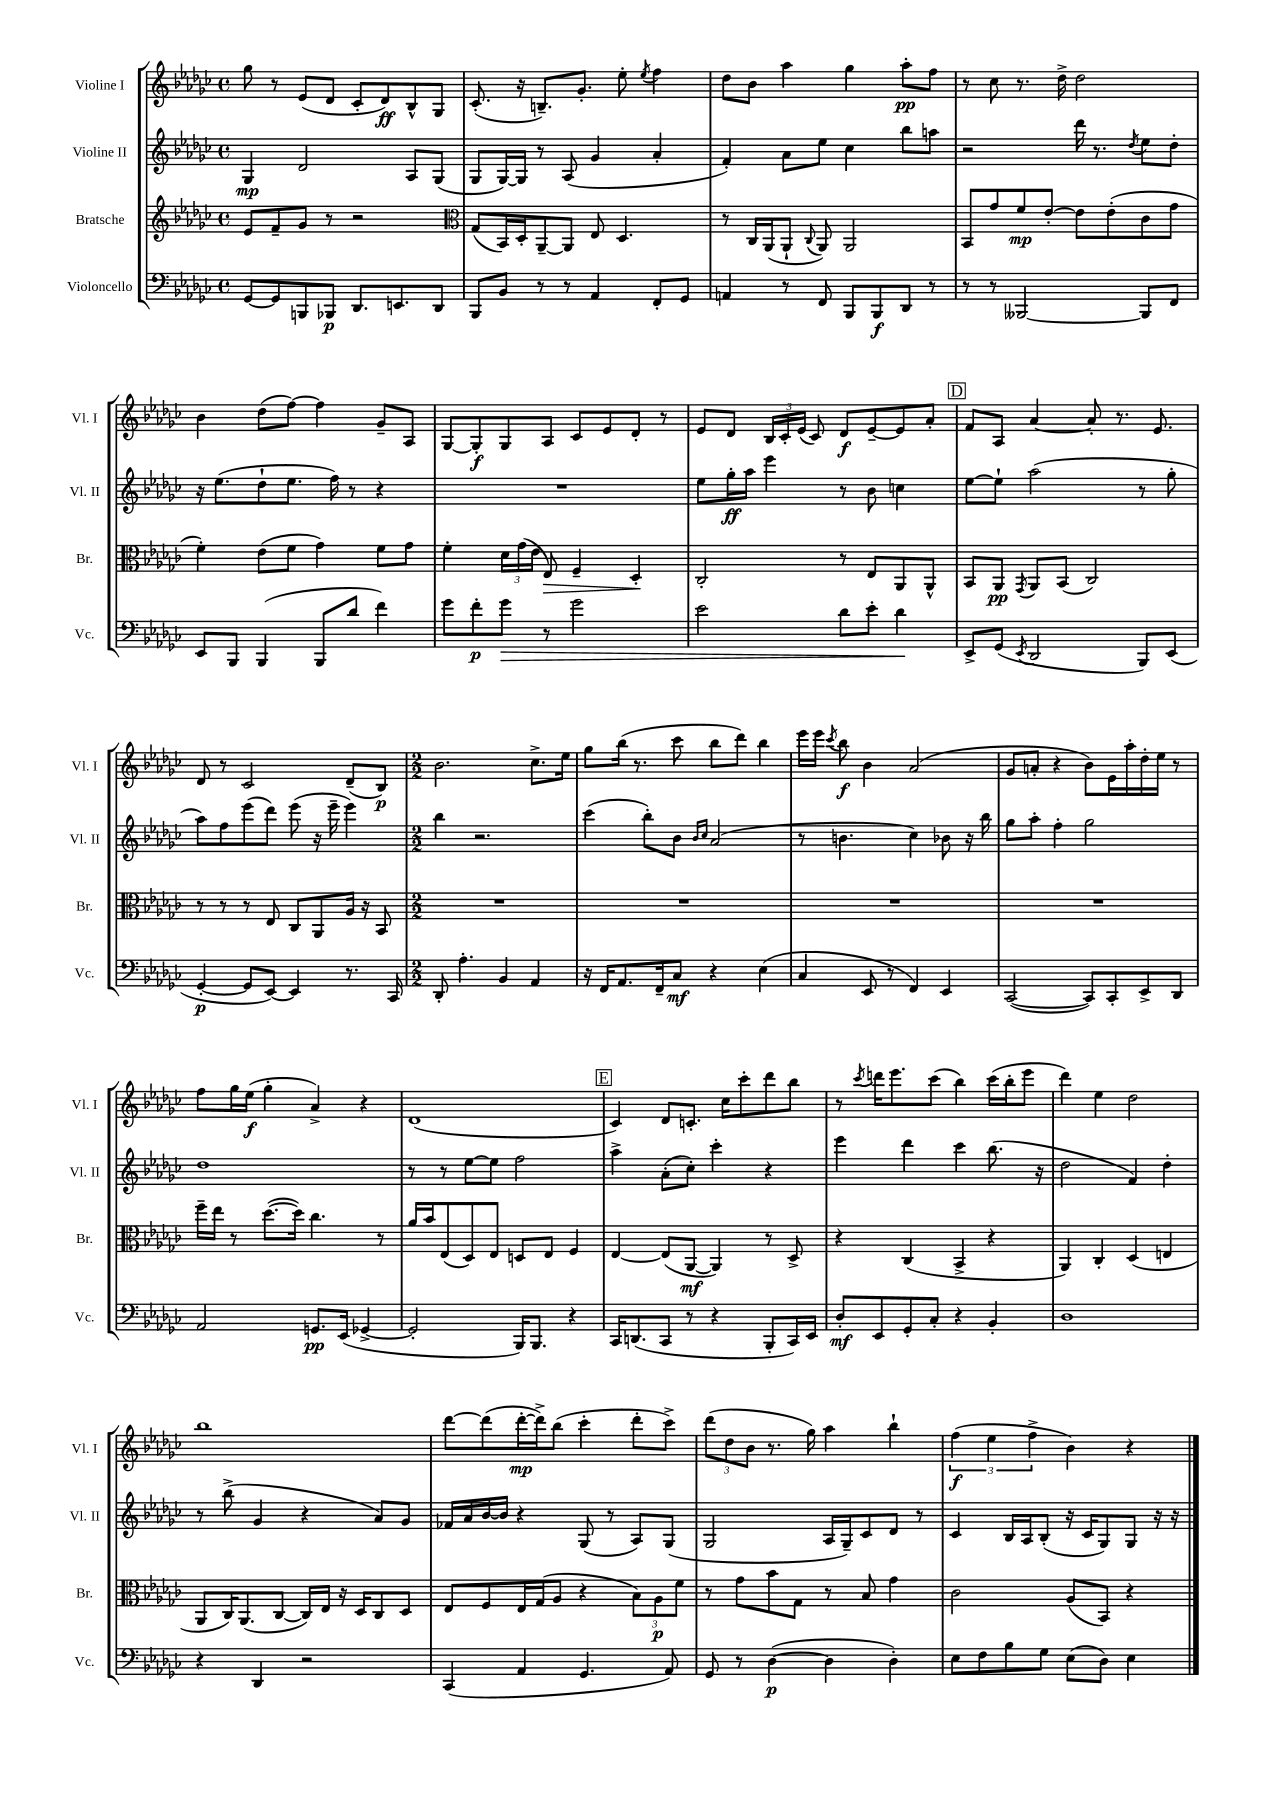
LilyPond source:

<<
\new StaffGroup <<
\new Staff = "s0" \with { instrumentName = "Violine I" shortInstrumentName = "Vl. I" } {
    \clef treble \key ges \major \defaultTimeSignature \time 4/4
    \autoBeamOff ges''8 r8 ees'8[( des'8] ces'8[-. des'8\ff) bes8-^ ges8] |
    ces'8.-.( r16 b8.[--) ges'8.]-. ees''8-. \acciaccatura { ees''8 } f''4 |
    des''8[ bes'8] aes''4 ges''4 aes''8[-.\pp f''8] |
    r8 ces''8 r8. des''16-> des''2 |
    bes'4 des''8[( f''8]~) f''4 ges'8[-- aes8] |
    ges8[~ ges8-.\f ges8 aes8] ces'8[ ees'8 des'8]-. r8 |
    ees'8[ des'8] \tuplet 3/2 { bes16[ ces'16-. ees'16]( } ces'8) des'8[\f ees'8~-- ees'8 aes'8]-. |
    \mark \markup { \box "D" } f'8[ aes8] aes'4~ aes'8-. r8. ees'8. |
    des'8 r8 ces'2 des'8[--( bes8]\p) |
    \numericTimeSignature \time 2/2 bes'2. ces''8.[-> ees''16] |
    ges''8[ bes''16]( r8. ces'''8 bes''8[ des'''8]) bes''4 |
    ees'''16[ ees'''16] \acciaccatura { ces'''8 } bes''8\f bes'4 aes'2( |
    ges'8[ a'8]-. r4 bes'8[) ees'16 aes''16-. des''16-. ees''16] r8 |
    f''8[ ges''16 ees''16]\f( ges''4-. aes'4->) r4 |
    des'1( |
    \mark \markup { \box "E" } ces'4) des'8[ c'8.]-. ces''16[ ces'''8-. des'''8 bes''8] |
    r8 \acciaccatura { ces'''8 } d'''16[ ees'''8. ces'''8]( bes''4) ces'''16[( bes''16-. ees'''8] |
    des'''4) ees''4 des''2 |
    bes''1 |
    des'''8[~ des'''8( des'''16~-.\mp des'''16->) bes''8]( ces'''4-. des'''8[-. ces'''8]->) |
    \tuplet 3/2 { des'''8[( des''8 bes'8] } r8. ges''16) aes''4 bes''4-! |
    \tuplet 3/2 { f''4\f( ees''4 f''4-> } bes'4) r4 \bar "|." |
}
\new Staff = "s1" \with { instrumentName = "Violine II" shortInstrumentName = "Vl. II" } {
    \clef treble \key ges \major \defaultTimeSignature \time 4/4
    \autoBeamOff ges4\mp des'2 aes8[ ges8]( |
    ges8[ ges16~) ges16] r8 aes8( ges'4 aes'4-. |
    f'4-.) aes'8[ ees''8] ces''4 bes''8[ a''8] |
    r2 des'''16 r8. \acciaccatura { des''8 } ees''8[ des''8]-. |
    r16 ees''8.[( des''8-! ees''8.] f''16) r8 r4 |
    R1 |
    ees''8[ ges''16-.\ff aes''16] ees'''4 r8 bes'8 c''4 |
    \mark \markup { \box "D" } ees''8[~ ees''8]-! aes''2( r8 ges''8-. |
    aes''8[) f''8 ees'''8( des'''8]) ees'''8( r16 ees'''16-- ees'''4) |
    \numericTimeSignature \time 2/2 bes''4 r2. |
    ces'''4( bes''8[-.) bes'8] \grace { bes'16[ ces''16] } aes'2( |
    r8 b'4. ces''4) bes'8 r16 bes''16 |
    ges''8[ aes''8]-. f''4-. ges''2 |
    des''1 |
    r8 r8 ees''8[~ ees''8] f''2 |
    \mark \markup { \box "E" } aes''4-> aes'8[-.( ces''8]-.) ces'''4-. r4 |
    ees'''4 des'''4 ces'''4 bes''8.( r16 |
    des''2 f'4) des''4-. |
    r8 bes''8->( ges'4 r4 aes'8[) ges'8] |
    fes'16[ aes'16 bes'16~ bes'16] r4 ges8( r8 aes8[) ges8]( |
    ges2 aes16[ ges16--) ces'8 des'8] r8 |
    ces'4 bes16[ aes16 bes8]-.( r16 ces'16[ ges8) ges8] r16 r16 \bar "|." |
}
\new Staff = "s2" \with { instrumentName = "Bratsche" shortInstrumentName = "Br." } {
    \clef treble \key ges \major \defaultTimeSignature \time 4/4
    \autoBeamOff ees'8[ f'8-- ges'8] r8 r2 |
    \clef alto ges8[( bes,16) des16-. aes,8~-- aes,8] ees8 des4. |
    r8 ces16[ aes,16( aes,8]-! \appoggiatura { ces8 } aes,8) aes,2 |
    bes,8[ ges'8 f'8\mp ees'8]~-. ees'8[ ees'8-.( ces'8 ges'8] |
    f'4-.) ees'8[( f'8] ges'4) f'8[ ges'8] |
    f'4-. \tuplet 3/2 { des'16[ ges'16( ees'16] } ees8\>) f4-- des4-.\! |
    ces2-. r8 ees8[ aes,8 aes,8]-^ |
    \mark \markup { \box "D" } bes,8[ aes,8]\pp \acciaccatura { ges,8 } aes,8[ bes,8]( ces2) |
    r8 r8 r8 ees8 ces8[ aes,8 aes16] r16 bes,8 |
    \numericTimeSignature \time 2/2 R1 |
    R1 |
    R1 |
    R1 |
    f''16[-- ees''16] r8 des''8.[~( des''16]) ces''4. r8 |
    aes'16[ bes'16 ees8( des8) ees8] d8[ ees8] f4 |
    \mark \markup { \box "E" } ees4~ ees8[( aes,8]~\mf aes,4) r8 des8-> |
    r4 ces4( bes,4-> r4 |
    aes,4) ces4-. des4( e4 |
    aes,8[ ces16) aes,8.( ces8]~ ces16[) ees16] r16 des16[ ces8 des8] |
    ees8[ f8 ees16 ges16( aes8] r4 \tuplet 3/2 { bes8[) aes8\p f'8] } |
    r8 ges'8[ bes'8 ges8] r8 bes8 ges'4 |
    ces'2 aes8[( bes,8]) r4 \bar "|." |
}
\new Staff = "s3" \with { instrumentName = "Violoncello" shortInstrumentName = "Vc." } {
    \clef bass \key ges \major \defaultTimeSignature \time 4/4
    \autoBeamOff ges,8[~ ges,8 b,,8 bes,,8]\p des,8.[ e,8. des,8] |
    bes,,8[ bes,8] r8 r8 aes,4 f,8[-. ges,8] |
    a,4 r8 f,8 bes,,8[ bes,,8\f des,8] r8 |
    r8 r8 beses,,2~ beses,,8[ f,8] |
    ees,8[ bes,,8] bes,,4( bes,,8[ des'8] f'4) |
    ges'8[ f'8-.\p ges'8]\> r8 ges'2 |
    ees'2 des'8[ ees'8]-. des'4\! |
    \mark \markup { \box "D" } ees,8[-> ges,8]( \acciaccatura { ees,8 } des,2 bes,,8[) ees,8]( |
    ges,4~-.\p ges,8[ ees,8]~) ees,4 r8. ces,16 |
    \numericTimeSignature \time 2/2 des,8-. aes4.-. bes,4 aes,4 |
    r16 f,16[ aes,8. f,16-- ces8]\mf r4 ees4( |
    ces4 ees,8 r8 f,4) ees,4 |
    ces,2~( ces,8[) ces,8-. ees,8-> des,8] |
    aes,2 g,8.[\pp ees,16]( ges,4~-> |
    ges,2-. bes,,16[) bes,,8.] r4 |
    \mark \markup { \box "E" } ces,16[ d,8.( ces,8] r8 r4 bes,,8[-. ces,16) ees,16] |
    des8[-.\mf ees,8 ges,8-. ces8]-. r4 bes,4-. |
    des1 |
    r4 des,4 r2 |
    ces,4( aes,4 ges,4. aes,8) |
    ges,8 r8 des4~\p( des4 des4-.) |
    ees8[ f8 bes8 ges8] ees8[( des8]) ees4 \bar "|." |
}
>>
>>
\layout { \context { \Score \remove "Bar_number_engraver" } }
